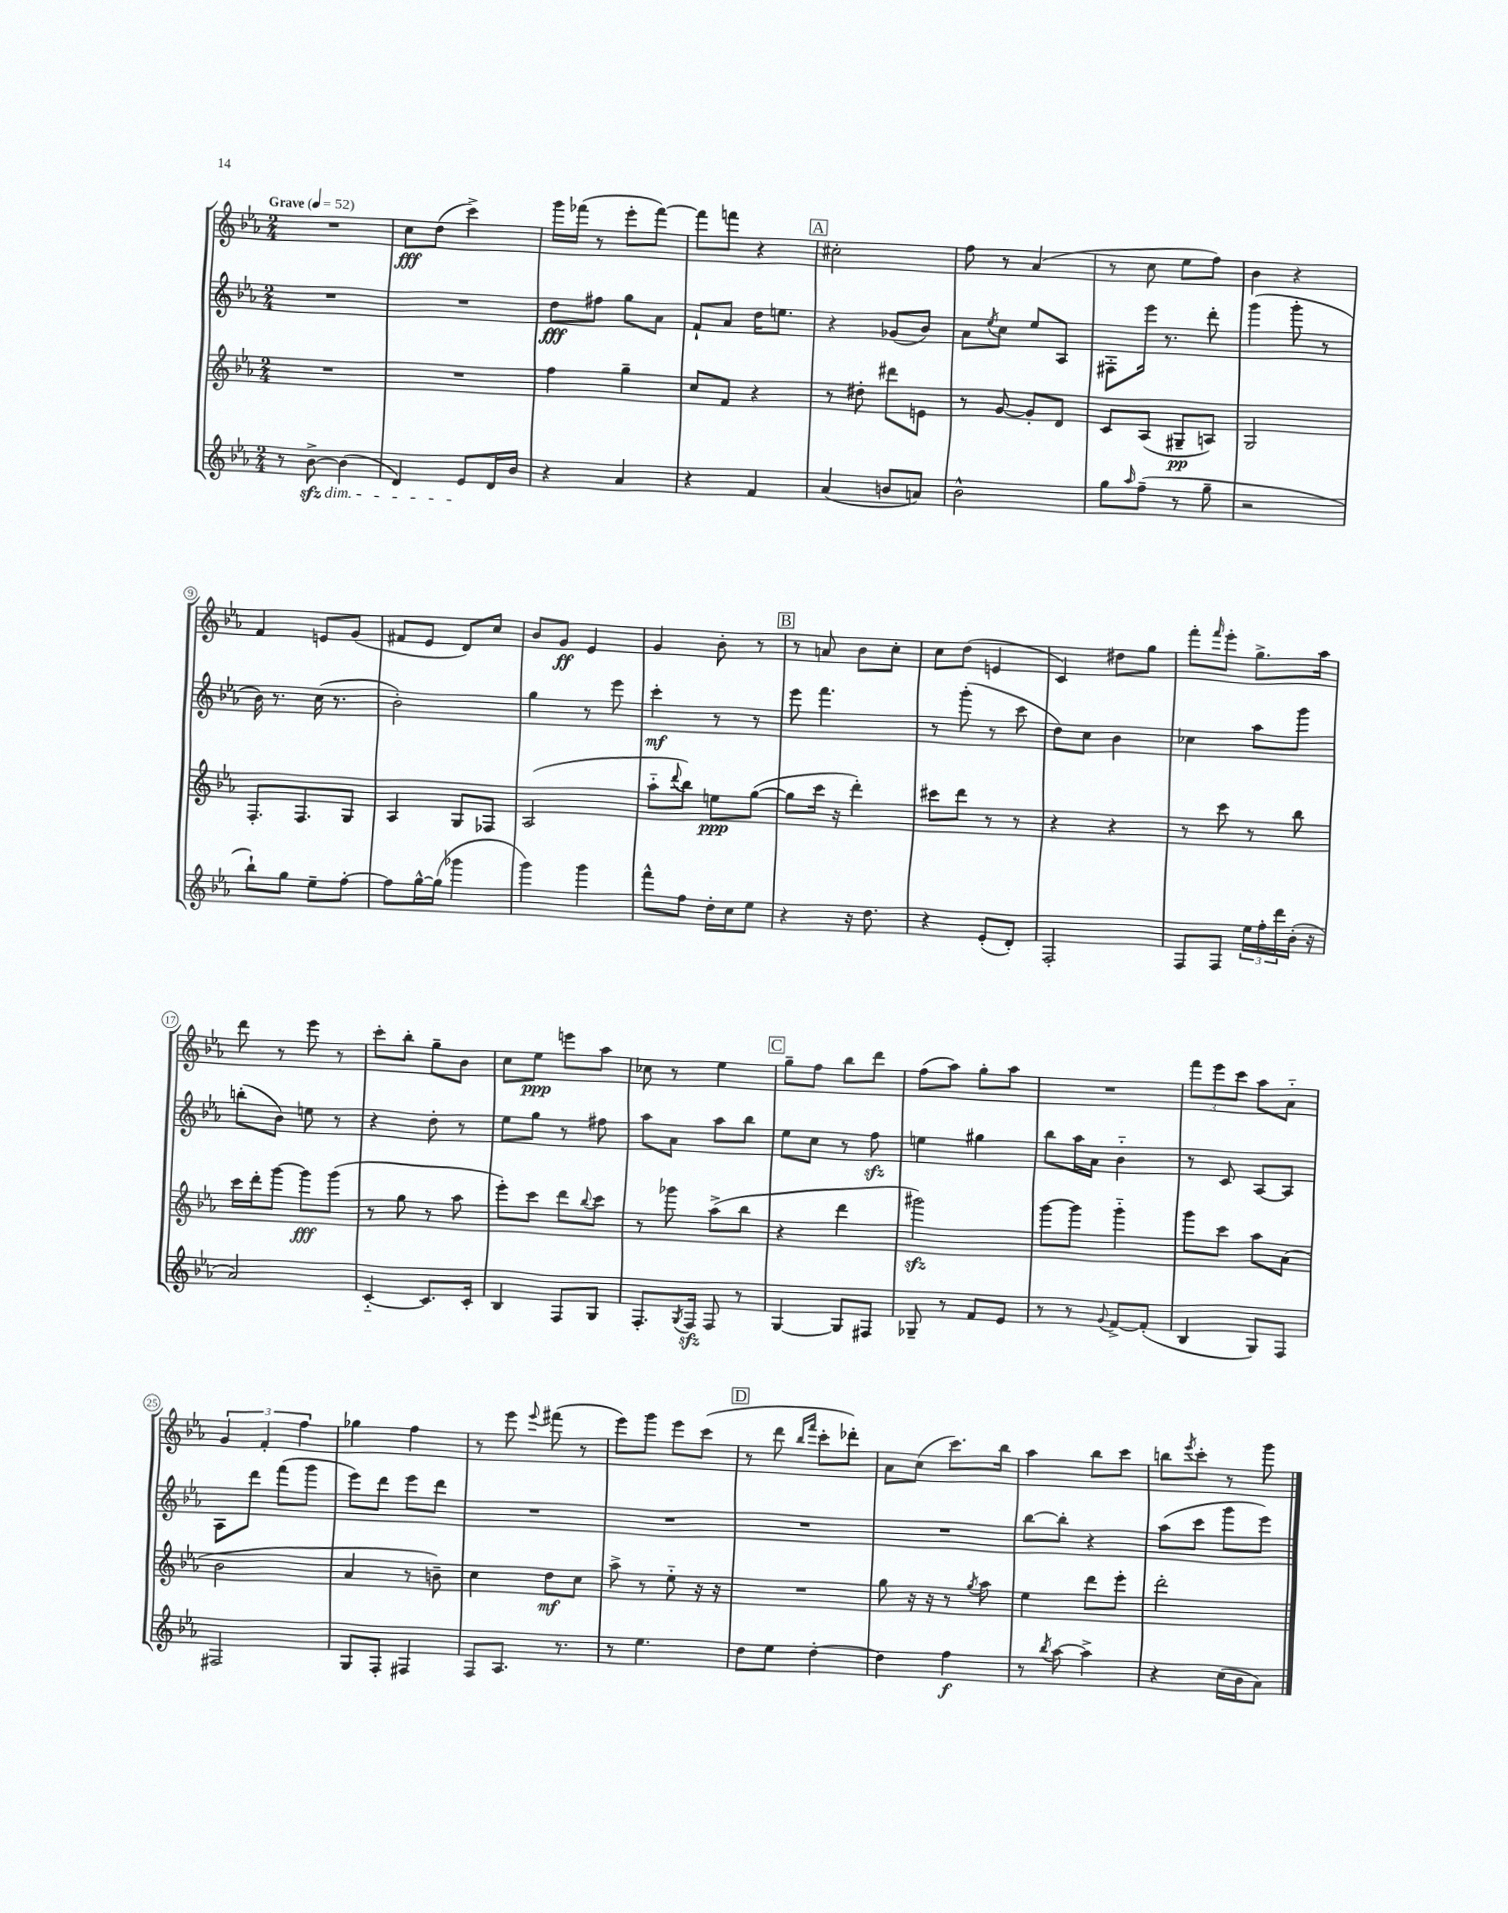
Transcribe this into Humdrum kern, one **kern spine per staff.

**kern	**dynam	**kern	**dynam	**kern	**dynam	**kern	**dynam
*part4	*part4	*part3	*part3	*part2	*part2	*part1	*part1
*staff4	*staff4	*staff3	*staff3	*staff2	*staff2	*staff1	*staff1
*clefG2	*	*clefG2	*	*clefG2	*	*clefG2	*
*k[b-e-a-]	*	*k[b-e-a-]	*	*k[b-e-a-]	*	*k[b-e-a-]	*
*M2/4	*	*M2/4	*	*M2/4	*	*M2/4	*
*MM52	*	*MM52	*	*MM52	*	*MM52	*
=1	=1	=1	=1	=1	=1	=1	=1
!	!	!	!	!	!	!LO:TX:a:B:t=Grave	!
8r	.	2r	.	2r	.	2r	.
!LO:TX:b:i:t=dim.	!	!	!	!	!	!	!
[8b-zz^\	.	.	.	.	.	.	.
(4b-\]	.	.	.	.	.	.	.
=2	=2	=2	=2	=2	=2	=2	=2
4d/)	.	2r	.	2r	.	8cc\L	fff
.	.	.	.	.	.	(8dd\J	.
8e-/L	.	.	.	.	.	4ccc^\)	.
16d/L	.	.	.	.	.	.	.
16b-/JJ	.	.	.	.	.	.	.
=3	=3	=3	=3	=3	=3	=3	=3
4r	.	4ff\	.	8dd\L	fff	16ggg\LL	.
.	.	.	.	.	.	(16fff-X\JJ	.
.	.	.	.	8ff#X\J	.	8r	.
4a-/	.	4gg~\	.	8gg\L	.	8eee-'\L	.
.	.	.	.	8a-\J	.	[8fff-\J)	.
=4	=4	=4	=4	=4	=4	=4	=4
4r	.	8cc/L	.	8f`/L	.	8fff-\L]	.
.	.	8f/J	.	8a-/J	.	8fffn\J	.
4f/	.	4r	.	16dd\KL	.	4r	.
.	.	.	.	8.een\J	.	.	.
!!LO:REH:place=s1:t=A
=5	=5	=5	=5	=5	=5	=5	=5
(4a-/	.	8r	.	4r	.	2cc#X'\	.
.	.	8dd#X'\	.	.	.	.	.
8bn/L	.	8ddd#X\L	.	(8g-X/L	.	.	.
8an/J)	.	8en\J	.	8b-/J)	.	.	.
=6	=6	=6	=6	=6	=6	=6	=6
2b-^^\	.	8r	.	8a-\L	.	8ff\	.
.	.	.	.	8qee-/	.	.	.
.	.	[8g/	.	8cc\J	.	8r	.
.	.	8g'/L]	.	8ee-/L	.	(4a-/	.
.	.	8d/J	.	8A-/J	.	.	.
=7	=7	=7	=7	=7	=7	=7	=7
8gg\L	.	8c/L	.	8F#X'\L	.	8r	.
16qqaa-/	.	.	.	.	.	.	.
(8ff~\J	.	(8A-/J	.	16eee-\Jk	.	8cc\	.
.	.	.	.	8.r	.	.	.
8r	.	8G#X~/L	pp	.	.	8ee-\L	.
8gg~\	.	8An/J)	.	8ddd'\	.	8ff\J)	.
=8	=8	=8	=8	=8	=8	=8	=8
2r	.	2G/	.	(4ggg\	.	4b-\	.
.	.	.	.	8ggg'\	.	4r	.
.	.	.	.	8r	.	.	.
!!LO:LB:g=z
=9	=9	=9	=9	=9	=9	=9	=9
8bb-`\L)	.	8.F'/L	.	16b-\)	.	4f/	.
.	.	.	.	8.r	.	.	.
8gg\J	.	.	.	.	.	.	.
.	.	8.F/	.	.	.	.	.
8ee-~\L	.	.	.	(16cc\	.	8en/L	.
.	.	.	.	8.r	.	.	.
[8ff'\J	.	8G/J	.	.	.	(8g/J	.
=10	=10	=10	=10	=10	=10	=10	=10
8ff\L]	.	4A-/	.	2b-'\)	.	8f#X/L	.
[16gg^^\L	.	.	.	.	.	8e-/J	.
(16gg\JJ]	.	.	.	.	.	.	.
4ggg-X\	.	8G/L	.	.	.	8d/L)	.
.	.	8F-X/J	.	.	.	8cc/J	.
=11	=11	=11	=11	=11	=11	=11	=11
4ggg\)	.	(2A-/	.	4gg\	.	8b-/L	.
.	.	.	.	.	.	8g/J	ff
4ggg\	.	.	.	8r	.	4e-/	.
.	.	.	.	8eee-\	.	.	.
=12	=12	=12	=12	=12	=12	=12	=12
8fff^^\L	.	8aa-\L	.	4ccc'\	mf	4g/	.
.	.	8qqddd/	.	.	.	.	.
8ff\J	.	8bb-\J)	.	.	.	.	.
16dd'\LL	.	8een\L	ppp	8r	.	8b-'\	.
16cc\J	.	.	.	.	.	.	.
8ee-\J	.	([8gg\J	.	8r	.	8r	.
!!LO:REH:place=s1:t=B
=13	=13	=13	=13	=13	=13	=13	=13
4r	.	8gg\L]	.	8eee-\	.	8r	.
.	.	16ccc\Jk	.	4.fff\	.	8an/	.
.	.	16r	.	.	.	.	.
16r	.	4ddd'\)	.	.	.	8b-\L	.
8.dd\	.	.	.	.	.	.	.
.	.	.	.	.	.	8cc'\J	.
=14	=14	=14	=14	=14	=14	=14	=14
4r	.	8ccc#X\L	.	8r	.	8cc\L	.
.	.	8ddd\J	.	(8ggg'\	.	(8dd\J	.
(8e-'/L	.	8r	.	8r	.	4en/	.
8d'/J)	.	8r	.	8ccc\	.	.	.
=15	=15	=15	=15	=15	=15	=15	=15
2F'/	.	4r	.	8dd\L)	.	4c/)	.
.	.	.	.	8cc\J	.	.	.
.	.	4r	.	4b-\	.	8dd#X\L	.
.	.	.	.	.	.	8gg\J	.
=16	=16	=16	=16	=16	=16	=16	=16
8F/L	.	8r	.	4cc-X\	.	8fff'\L	.
.	.	.	.	.	.	16qqfff/	.
8F/J	.	8ccc\	.	.	.	8eee-'\J	.
24ee-\LL	.	8r	.	8aa-\L	.	8.gg^\L	.
24ff'\	.	.	.	.	.	.	.
24ddd\	.	.	.	.	.	.	.
(16b-'\JJ	.	8bb-\	.	8ggg\J	.	.	.
16r	.	.	.	.	.	16aa-\Jk	.
!!LO:LB:g=z
=17	=17	=17	=17	=17	=17	=17	=17
2a-/)	.	16ccc\LL	.	(8bbn'\L	.	8ddd\	.
.	.	16ddd'\J	.	.	.	.	.
.	.	[8ggg\J	.	8b-\J)	.	8r	.
.	.	8ggg\L]	fff	8een\	.	8eee-\	.
.	.	(8ggg\J	.	8r	.	8r	.
=18	=18	=18	=18	=18	=18	=18	=18
[4c/	.	8r	.	4r	.	8ccc'\L	.
.	.	8gg\	.	.	.	8bb-'\J	.
8.c/L]	.	8r	.	8dd'\	.	8gg~\L	.
.	.	8aa-\	.	8r	.	8b-\J	.
16c'/Jk	.	.	.	.	.	.	.
=19	=19	=19	=19	=19	=19	=19	=19
4B-/	.	8eee-'\L)	.	8ee-\L	.	8cc\L	.
.	.	8ccc\J	.	8gg\J	.	8ee-\J	ppp
8F/L	.	8ddd\L	.	8r	.	8eeen\L	.
.	.	8qqbb-/	.	.	.	.	.
8G/J	.	8ccc\J	.	8ff#X\	.	8aa-\J	.
=20	=20	=20	=20	=20	=20	=20	=20
8.F'/L	.	8r	.	8aa-\L	.	8cc-X\	.
.	.	8ggg-X\	.	8a-\J	.	8r	.
8qG/	.	.	.	.	.	.	.
16Fzz/Jk	.	.	.	.	.	.	.
8F/	.	(8aa-^\L	.	8aa-\L	.	4ee-\	.
8r	.	8bb-\J	.	8bb-\J	.	.	.
!!LO:REH:place=s1:t=C
=21	=21	=21	=21	=21	=21	=21	=21
[4G/	.	4r	.	8ee-\L	.	8gg~\L	.
.	.	.	.	8cc\J	.	8ff\J	.
8G/L]	.	4ddd\	.	8r	.	8bb-\L	.
8F#X/J	.	.	.	8ffzz\	.	8ddd\J	.
=22	=22	=22	=22	=22	=22	=22	=22
8G-X~/	.	2ggg#Xzz\)	.	4een\	.	(8ff\L	.
8r	.	.	.	.	.	8aa-\J)	.
8f/L	.	.	.	4gg#X\	.	8gg'\L	.
8e-/J	.	.	.	.	.	8aa-\J	.
=23	=23	=23	=23	=23	=23	=23	=23
8r	.	[8ggg\L	.	8bb-\L	.	2r	.
8r	.	8ggg\J]	.	16aa-\L	.	.	.
.	.	.	.	16a-\JJ	.	.	.
8qqg/	.	.	.	.	.	.	.
[8f^/L	.	4ggg\	.	4b-\	.	.	.
(8f'/J]	.	.	.	.	.	.	.
=24	=24	=24	=24	=24	=24	=24	=24
4B-/	.	8ggg\L	.	8r	.	12fff\L	.
.	.	.	.	.	.	12eee-\	.
.	.	8ccc\J	.	8c/	.	.	.
.	.	.	.	.	.	12ccc\J	.
8G/L)	.	8aa-\L	.	[8A-/L	.	8aa-\L	.
8F/J	.	(8a-\J	.	8A-/J]	.	8a-\J	.
!!LO:LB:g=z
=25	=25	=25	=25	=25	=25	=25	=25
2F#X/	.	2b-\	.	8A-\L	.	6g/	.
.	.	.	.	8ddd\J	.	.	.
.	.	.	.	.	.	6f'/	.
.	.	.	.	(8fff\L	.	.	.
.	.	.	.	.	.	6ff\	.
.	.	.	.	8ggg\J	.	.	.
=26	=26	=26	=26	=26	=26	=26	=26
8G/L	.	4a-/	.	8eee-\L)	.	4gg-X\	.
8F'/J	.	.	.	8ddd\J	.	.	.
4F#X/	.	8r	.	8eee-\L	.	4ff\	.
.	.	8bn~\)	.	8ddd\J	.	.	.
=27	=27	=27	=27	=27	=27	=27	=27
8F/L	.	4cc\	.	2r	.	8r	.
8.A-/J	.	.	.	.	.	8eee-\	.
.	.	.	.	.	.	8qqeee-/	.
.	.	8dd\L	mf	.	.	(8fff#X\	.
8.r	.	.	.	.	.	.	.
.	.	8cc\J	.	.	.	8r	.
=28	=28	=28	=28	=28	=28	=28	=28
8r	.	8aa-^\	.	2r	.	8eee-\L)	.
4.ee-\	.	8r	.	.	.	8ggg\J	.
.	.	8ee-\	.	.	.	8eee-\L	.
.	.	16r	.	.	.	(8ccc\J	.
.	.	16r	.	.	.	.	.
!!LO:REH:place=s1:t=D
=29	=29	=29	=29	=29	=29	=29	=29
8dd\L	.	2r	.	2r	.	8r	.
8ee-\J	.	.	.	.	.	8ddd\	.
.	.	.	.	.	.	16qqbb-/LL	.
.	.	.	.	.	.	16qqfff/JJ	.
[4dd'\	.	.	.	.	.	8ccc'\L	.
.	.	.	.	.	.	8ddd-X'\J)	.
=30	=30	=30	=30	=30	=30	=30	=30
4dd\]	.	8gg\	.	2r	.	8a-\L	.
.	.	16r	.	.	.	(8cc\J	.
.	.	16r	.	.	.	.	.
4ff\	f	8r	.	.	.	8.ccc\L)	.
.	.	8qgg/	.	.	.	.	.
.	.	8aa-\	.	.	.	.	.
.	.	.	.	.	.	16bb-\Jk	.
=31	=31	=31	=31	=31	=31	=31	=31
8r	.	4ee-\	.	[8bb-\L	.	4aa-\	.
8qbb-/	.	.	.	.	.	.	.
[8aa-\	.	.	.	8bb-'\J]	.	.	.
4aa-^\]	.	8ddd\L	.	4r	.	8bb-\L	.
.	.	8eee-'\J	.	.	.	8ccc\J	.
=32	=32	=32	=32	=32	=32	=32	=32
4r	.	2ddd'\	.	(8aa-\L	.	8bbn\L	.
.	.	.	.	.	.	8qeee-/	.
.	.	.	.	8ccc\J	.	8ccc'\J	.
(16cc\LL	.	.	.	8ggg\L	.	8r	.
16b-\J	.	.	.	.	.	.	.
8a-\J)	.	.	.	8eee-\J)	.	8ggg\	.
==	==	==	==	==	==	==	==
*-	*-	*-	*-	*-	*-	*-	*-
